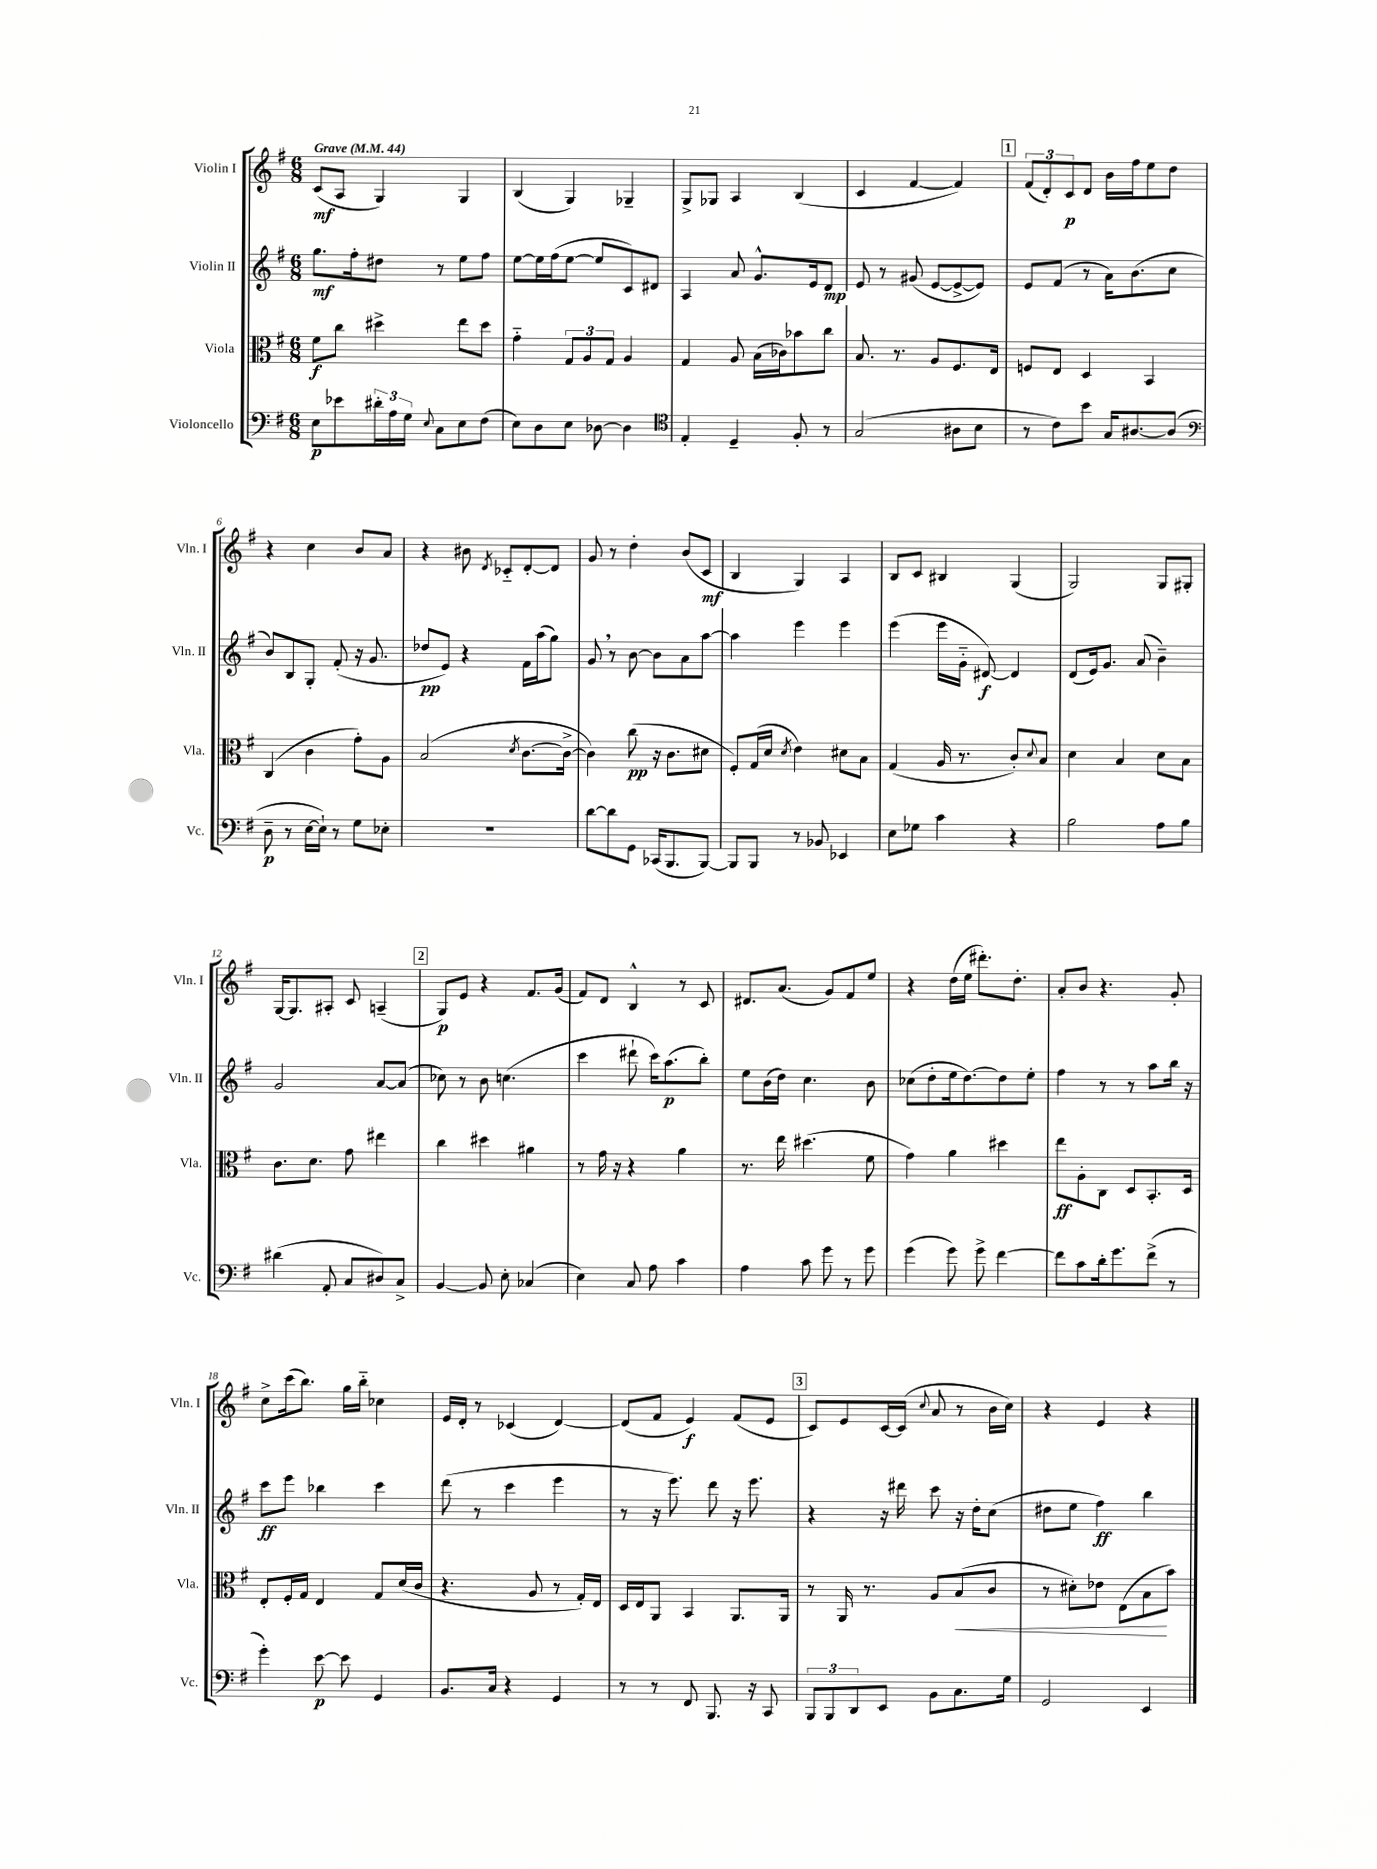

**kern	**kern	**kern	**kern
*staff4	*staff3	*staff2	*staff1
*clefF4	*clefC3	*clefG2	*clefG2
*k[f#]	*k[f#]	*k[f#]	*k[f#]
*M6/8	*M6/8	*M6/8	*M6/8
*MM44	*MM44	*MM44	*MM44
8E\L	8f#\L	8.gg\L	(8c/L
8e-\	8cc\J	.	8A/J
.	.	16ff#'\k	.
24d#'\L	4dd#^\	8dd#\J	4G/)
24A\	.	.	.
24G\JJ	.	.	.
8qqE/	.	.	.
8C\L	.	8r	.
8E\	8ee\L	8ee\L	4G/
(8F#\J	8dd#\J	8ff#\J	.
=	=	=	=
8E\L)	4g'~\	[8ee\L	(4B/
8D\	.	16ee\]L	.
.	.	(16ff#\J	.
8E\J	12G/L	[8ee\J	4G/)
.	12A/	.	.
[8D-\	.	8ee/]L	.
.	12G/J	.	.
4D-\]	4A/	8c/)	4G-~/
.	.	8d#/J	.
=	=	=	=
*clefC4	*	*	*
4E'/	4G/	4A/	8G^/L
.	.	.	8G-/J
4D~/	8A/	8a/	4A/
.	(16B\LL	8.g^^/L	.
.	16c-\J)	.	.
8F#'/	8b-\	.	(4B/
.	.	16e/k	.
8r	8cc\J	8d/J	.
=	=	=	=
(2G/	8.B/	8e/	4c/
.	.	8r	.
.	8.r	.	.
.	.	(8g#/	[4f#/
.	8A/L	[8e/L	.
8A#\L	8.F#/	8e^/_	4f#/])
8B\J	.	8e/]J)	.
.	16E/Jk	.	.
=	=	=	=
8r	8F/L	8e/L	(12f#/L
.	.	.	12d'/)
8c\L)	8E/J	(8f#/J	.
.	.	.	12c/
8b\J	4D/	8r	8d/J
16G/LK	.	16a\LK)	16b\LL
[8.A#/	.	(8.b\	16ff#\J
.	4BB/	.	8ee\
(8A#/]J	.	8cc\J	8dd\J
=	=	=	=
*clefF4	*	*	*
8D~\	(4C/	8b/L)	4r
8r	.	8B/	.
[16E\LL	4c\	8G'/J	4cc\
16E`\]JJ)	.	.	.
8r	.	(8f#'/	.
8G\L	8g'\L)	16r	8b/L
.	.	8.g/	.
8E-'\J	8A\J	.	8a/J
=	=	=	=
2.r	(2B/	8dd-/L	4r
.	.	8e/J)	.
.	.	4r	8b#\
.	.	.	8qd/
.	.	.	8c-'~/L
.	8qd/	.	.
.	[8.c\L	16f#\LL	[8d'/
.	.	(16aa\J	.
.	.	8gg\J)	8d/]J
.	16c^\_Jk	.	.
=	=	=	=
[8d\L	4c\])	8g/	8g/
8d\]	.	8r	8r
8GG\J	(8cc\	[8b\	4dd'\
(16CC-/LK	16r	8b\]L	.
8.BBB/	8.c\L	.	.
.	.	8a\	(8b/L
[8BBB/J)	8d#\J	[8aa\J	8c/J
=	=	=	=
8BBB/]L	8F#'/L)	4aa\]	4B/
8BBB/J	(16G/L	.	.
.	16d/JJ	.	.
.	8qd/	.	.
8r	4e\)	4eee\	4G/)
8BB-/	.	.	.
4EE-/	8d#\L	4eee\	4A/
.	8B\J	.	.
=	=	=	=
8E\L	(4G/	(4eee\	8B/L
8G-\J	.	.	8c/J
4c\	16A/	16eee\LL	4B#/
.	8.r	16g'~\JJ	.
.	.	[8d#/)	.
4r	8c'/L)	4d#/]	(4G/
.	8qqd/	.	.
.	8B/J	.	.
=	=	=	=
2B\	4d\	(8d/L	2G/)
.	.	16e/k)	.
.	.	8.g/J	.
.	4B/	.	.
.	.	(8a/	.
8A\L	8d\L	4b~\)	8G/L
8B\J	8B\J	.	8G#'/J
=	=	=	=
(4d#\	8.c\L	2g/	[16G/LK
.	.	.	8.G/]
.	8.d\J	.	.
8AA'/	.	.	8A#'/J
8C/L	8g\	.	8c/
8D#/)	4ee#\	[8a/L	(4A~/
8C^/J	.	(8a/]J	.
=	=	=	=
[4BB/	4cc\	8cc-\)	8G/L)
.	.	8r	8e/J
8BB/]	4dd#\	8b\	4r
8E'\	.	(4.cc\	.
(4C-/	4a#\	.	8.f#/L
.	.	.	(16g/Jk
=	=	=	=
4E\)	8r	4ccc\	8f#/L)
.	16g\	.	8d/J
.	16r	.	.
8C/	4r	8ddd#`\	4B^^/
8A\	.	16ccc\LK)	.
.	.	(8.aa\	.
4c\	4a\	.	8r
.	.	8bb'\J)	8c/
=	=	=	=
4A\	8.r	8ee\L	8.d#/L
.	.	(16b\L	.
.	16ee\	16dd\JJ)	(8.a/J
8c\	(4.dd#\	4.cc\	.
8g\	.	.	8g/L)
8r	.	.	8f#/
8g\	8f#\	8b\	8ee/J
=	=	=	=
(4g\	4g\)	(8cc-\L	4r
.	.	8dd'\	.
8g\)	4a\	16ee\k	(16dd\LL
.	.	[8.dd\)	16ee\JJ
8g^\	.	.	8.ddd#'\L)
[4f#\	4dd#\	8dd\]	.
.	.	.	8.dd'\J
.	.	8ee'\J	.
=	=	=	=
8f#\]L	8ee\L	4ff#\	8a'/L
8c\	8A'\	.	8b/J
16d'\k	8C\J	8r	4.r
8.g\	.	.	.
.	8D/L	8r	.
(8f#^\J	8.BB'/	8aa\L	.
8r	.	16bb\Jk	8g'/
.	16D/Jk	16r	.
=	=	=	=
4g'\)	8E'/L	8ccc\L	8cc^\L
.	16F#'/L	8eee\J	(16ccc\k
.	16G/JJ	.	8.bb\J)
[8e\	4E/	4bb-\	.
8e\]	.	.	16gg\LL
.	.	.	16bb'~\JJ
4GG/	8G/L	4ccc\	4cc-\
.	(16d/L	.	.
.	16c/JJ	.	.
=	=	=	=
8.BB/L	4.r	(8ddd\	16e/LL
.	.	.	16d'/JJ
.	.	8r	8r
16C/Jk	.	.	.
4r	.	4ccc\	(4c-/
.	8A/	.	.
4GG/	8r	4eee\	[4d/)
.	16G'/LL)	.	.
.	16E/JJ	.	.
=	=	=	=
8r	16D/LL	8r	(8d/]L
.	16E/J	.	.
8r	8AA/J	16r	8f#/J
.	.	8.eee\)	.
8FF#/	4BB/	.	4e/)
8.BBB/	.	8ddd\	.
.	8.AA/L	16r	(8f#/L
16r	.	8.eee\	.
8CC/	.	.	8e/J
.	16AA/Jk	.	.
=	=	=	=
12BBB/L	8r	4r	8c/L)
12BBB/	.	.	.
.	16AA/	.	8e/
12DD/	.	.	.
.	8.r	.	.
8EE/J	.	16r	[16c/L
.	.	16ddd#\	(16c/]JJ
.	.	.	8qqcc/
8BB\L	8A/L	8ccc\	8a/
8.C\	(8B/	16r	8r
.	.	16dd'\LK	.
.	8c/J	(8cc\J	16b\LL
16G\Jk	.	.	16cc\JJ)
=	=	=	=
2GG/	8r	8dd#\L	4r
.	8d#'\L)	8ee\J	.
.	8e-\J	4ff#\)	4e/
.	(8E\L	.	.
4EE/	8B\	4bb\	4r
.	8b\J)	.	.
==	==	==	==
*-	*-	*-	*-
